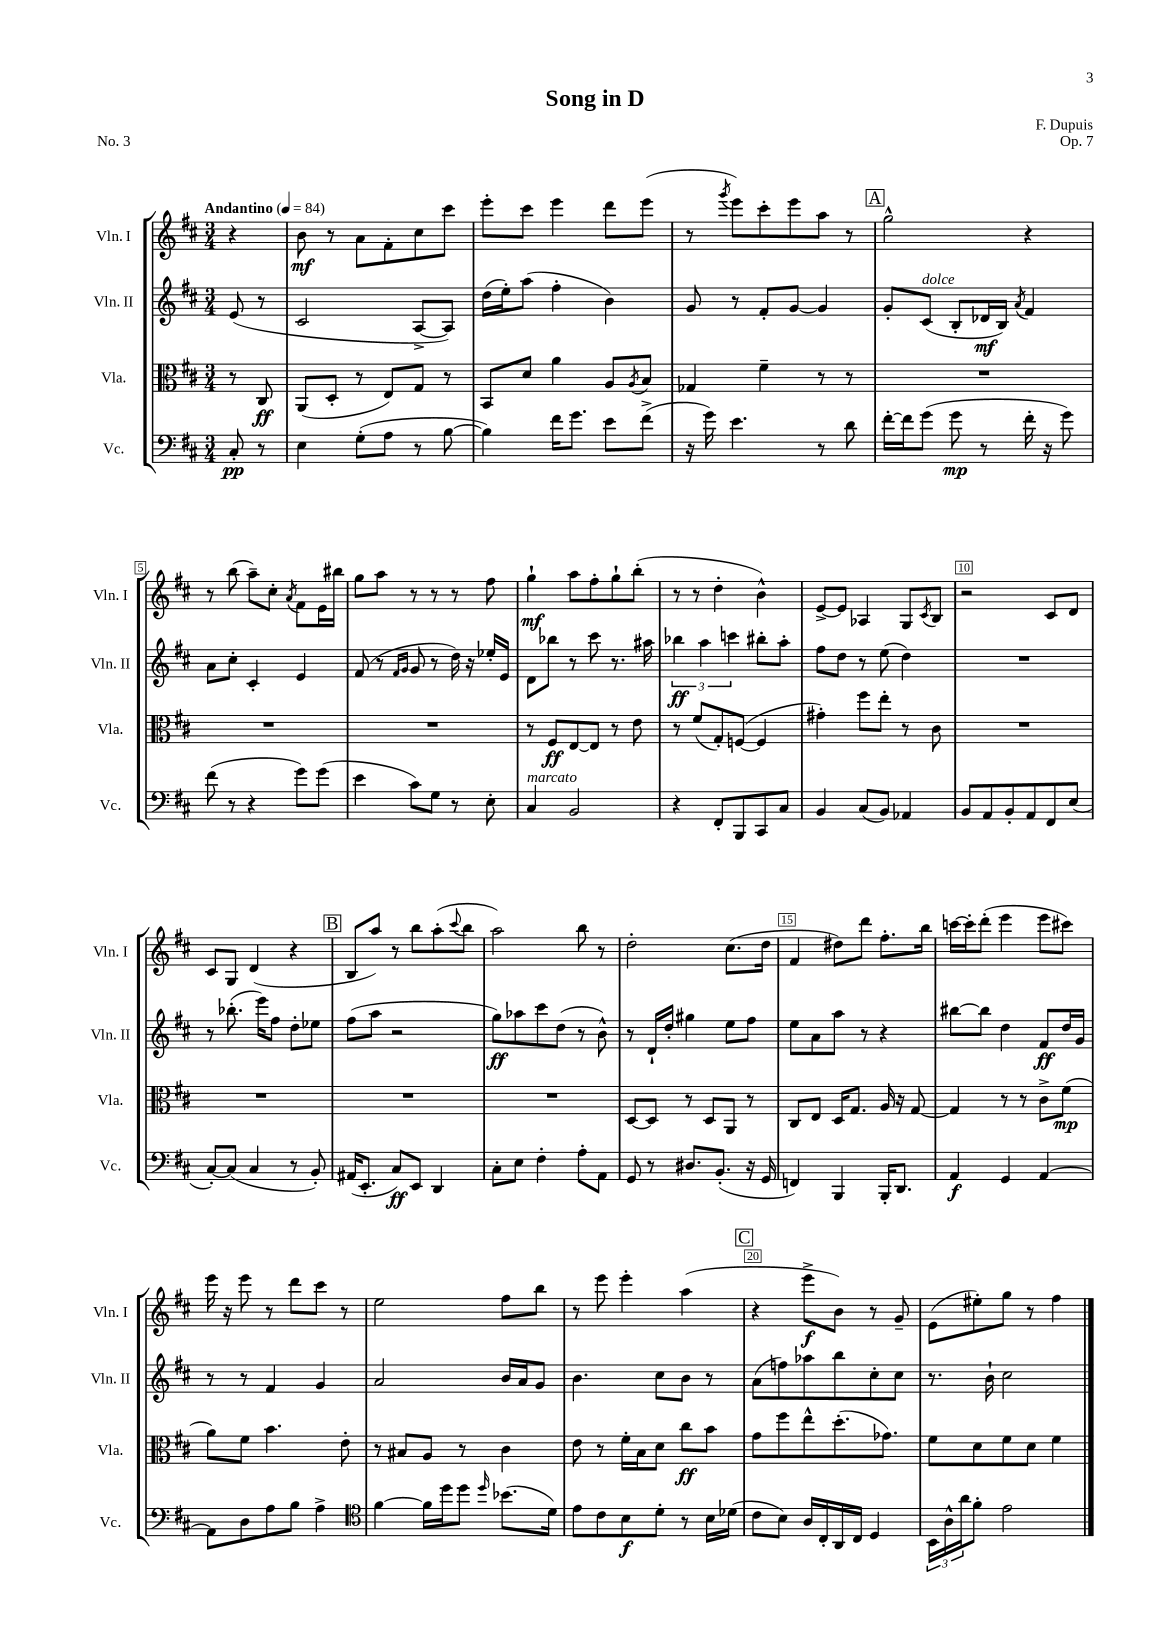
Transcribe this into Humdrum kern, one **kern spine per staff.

**kern	**kern	**kern	**kern
*staff4	*staff3	*staff2	*staff1
*clefF4	*clefC3	*clefG2	*clefG2
*k[f#c#]	*k[f#c#]	*k[f#c#]	*k[f#c#]
*M3/4	*M3/4	*M3/4	*M3/4
*MM84	*MM84	*MM84	*MM84
8C#'	8r	(8e	4r
8r	8C#	8r	.
=	=	=	=
4E	(8AA	2c#	8b
.	8D'	.	8r
(8G'	8r	.	8a
8A	8E)	.	8f#'
8r	8G	[8A^	8cc#
[8B	8r	8A])	8ccc#
=	=	=	=
4B])	8BB	(16dd	8eee'
.	.	16ee')	.
.	8d	(8aa	8ccc#
16f#	4a	4ff#'	4eee
8.g	.	.	.
8e	8A	4b)	8ddd
.	8qA	.	.
(8f#^	8B	.	(8eee
=	=	=	=
16r	4G-	8g	8r
16g)	.	.	.
.	.	.	8qggg
4.e	.	8r	8eee)
.	4f#~	8f#'	8ccc#'
.	.	[8g	8eee
8r	8r	4g]	8aa
8d	8r	.	8r
=	=	=	=
[16f#'	2.r	8g'	2gg^^
16f#]	.	.	.
(8g	.	(8c#	.
8g	.	8B'	.
8r	.	16d-	.
.	.	16B)	.
.	.	8qa	.
16f#'	.	4f#	4r
16r	.	.	.
8g)	.	.	.
=	=	=	=
(8f#	2.r	8a	8r
8r	.	8cc#'	(8bb
4r	.	4c#'	8aa~)
.	.	.	8cc#'
.	.	.	8qa
8g)	.	4e	8f#
(8g	.	.	16e
.	.	.	16bb#
=	=	=	=
4e	2.r	(8f#	8gg
.	.	8r	8aa
.	.	16qqf#	.
.	.	16qqg	.
8c#)	.	8g	8r
8G	.	8r	8r
8r	.	16dd)	8r
.	.	16r	.
8E'	.	16ee-'	8ff#
.	.	16e	.
=	=	=	=
4C#	8r	8d	4gg`
.	8F#	8bb-	.
2BB	[8E	8r	8aa
.	8E]	8ccc#	8ff#'
.	8r	8.r	8gg`
.	8e	.	(8bb'
.	.	16aa#	.
=	=	=	=
4r	8r	6bb-	8r
.	(8f#	.	8r
.	.	6aa	.
8FF#'	8G')	.	4dd'
.	.	6ccc	.
8BBB	([8F	.	.
8CC#	4F]	8bb#'	4b^^)
8C#	.	8aa'	.
=	=	=	=
4BB	4g#')	8ff#	[8e^
.	.	8dd	8e]
(8C#	8ff#	8r	4A-
8BB)	8ee'	(8ee	.
4AA-	8r	4dd)	8G
.	.	.	8qc#
.	8c#	.	8B
=	=	=	=
8BB	2.r	2.r	2r
8AA	.	.	.
8BB'	.	.	.
8AA	.	.	.
8FF#	.	.	8c#
(8E	.	.	8d
=	=	=	=
[8C#')	2.r	8r	8c#
(8C#]	.	(8.bb-'	8G
4C#	.	.	(4d
.	.	16eee)	.
.	.	8ff#	.
8r	.	8dd'	4r
8BB')	.	8ee-	.
=	=	=	=
(16AA#	2.r	(8ff#	8B
8.EE'	.	.	.
.	.	8aa	8aa)
8C#)	.	2r	8r
8EE	.	.	8bb
4DD	.	.	(8aa'
.	.	.	8qqccc#
.	.	.	8bb
=	=	=	=
8C#'	2.r	8gg)	2aa)
8E	.	8aa-	.
4F#'	.	8ccc#	.
.	.	(8dd	.
8A'	.	8r	8bb
8AA	.	8b^^)	8r
=	=	=	=
8GG	[8D	8r	2dd'
8r	8D]	16d`	.
.	.	16dd'	.
8.D#	8r	4gg#	.
.	8D	.	.
(8.BB'	.	.	.
.	8AA	8ee	(8.cc#
16r	8r	8ff#	.
16GG	.	.	16dd
=	=	=	=
4FF)	8C#	8ee	4f#
.	8E	8a	.
4BBB	16D	8aa	8dd#)
.	8.G	.	.
.	.	8r	8ddd
16BBB'	16A	4r	8.ff#'
8.DD	16r	.	.
.	[8G	.	.
.	.	.	16bb
=	=	=	=
4AA	4G]	[8bb#	[16ccc
.	.	.	16ccc']
.	.	8bb#]	(8ddd'
4GG	8r	4dd	4eee
.	8r	.	.
[4AA	8c#^	8f#	8eee
.	(8f#	16dd	8ccc#)
.	.	16g	.
=	=	=	=
8AA]	8a)	8r	16eee
.	.	.	16r
8D	8f#	8r	8eee
8A	4.b	4f#	8r
8B	.	.	8ddd
4A^	.	4g	8ccc#
.	8e'	.	8r
=	=	=	=
*clefC4	*	*	*
[4f#	8r	2a	2ee
.	8B#	.	.
16f#]	8A	.	.
16dd	.	.	.
8dd	8r	.	.
16qqdd	.	.	.
(8.b-	4c#	16b	8ff#
.	.	16a	.
.	.	8g	8bb
16d)	.	.	.
=	=	=	=
8e	8e	4.b	8r
8c#	8r	.	8eee
8B	16f#'	.	4eee'
.	16B	.	.
8d'	8d	8cc#	.
8r	8cc#	8b	(4aa
16B	8b	8r	.
(16d-	.	.	.
=	=	=	=
8c#	8g	(8a	4r
8B)	8ff#	8ff)	.
16A	8ee^^	8aa-	8eee^
16C#'	.	.	.
16AA	(8.dd'	8bb	8b)
16C#	.	.	.
4D	.	8cc#'	8r
.	8.g-)	.	.
.	.	8cc#	8g~
=	=	=	=
24BB	8f#	8.r	(8e
24A^^	.	.	.
24a	.	.	.
8f#'	8d	.	8ee#')
.	.	16b`	.
2e	8f#	2cc#	8gg
.	8d	.	8r
.	4f#	.	4ff#
==	==	==	==
*-	*-	*-	*-
